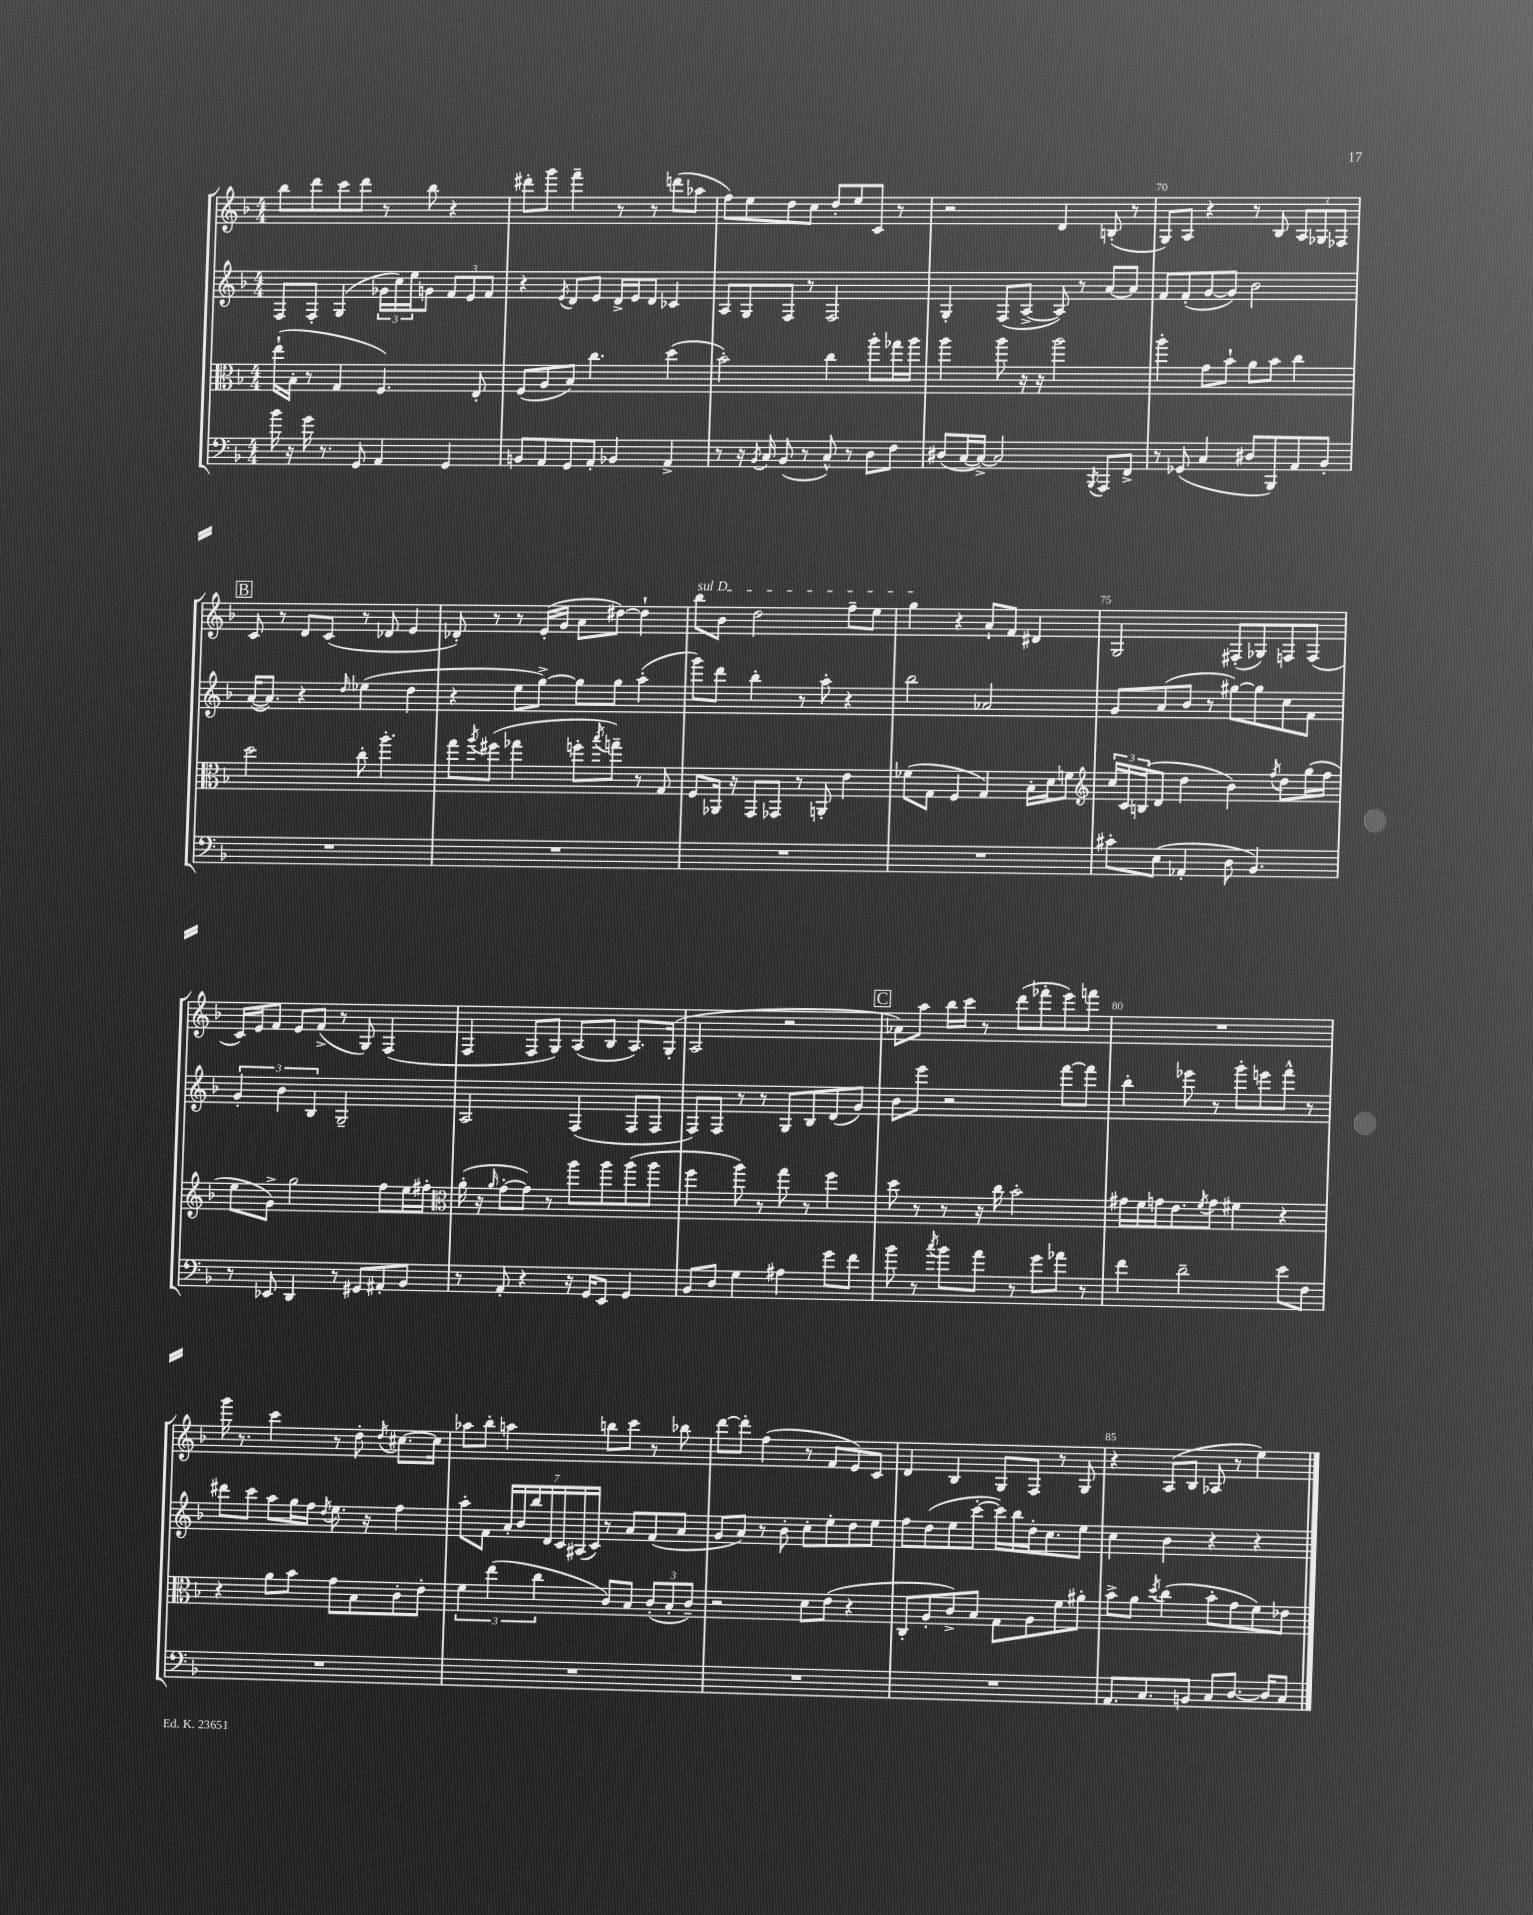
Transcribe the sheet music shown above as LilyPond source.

<<
\new StaffGroup <<
\new Staff = "s0" {
    \clef treble \key f \major \numericTimeSignature \time 4/4
    bes''8 d'''8 c'''8 d'''8 r8 bes''8 r4 |
    dis'''8-. g'''8 f'''4-- r8 r8 d'''8( aes''8 |
    f''8) e''8 d''8 c''8 d''8-. e''8 c'8 r8 |
    r2 d'4 b8-.( r8 |
    g8) a8 r4 r8 bes8 \tuplet 3/2 { a8 ges8 fes8 } |
    \mark \markup { \box "B" } c'8 r8 d'8 c'8( r8 des'8 e'4 |
    des'8-.) r8 r8 e'16-.( g'16 a'8 dis''8~) dis''4-! |
    \once \override TextSpanner.bound-details.left.text = \markup { \italic "sul D" } bes''8\startTextSpan bes'8 d''2 f''8-- e''8 |
    g''4\stopTextSpan r4 a'8-! f'8 dis'4 |
    g2 fis8-.( ges8) f8 f8( |
    c'16) e'16 f'8 e'8 f'8->( r8 g8) f4( |
    f4 f8 g8) a8( bes8 a8.) g16-.( |
    a2 r2 |
    \mark \markup { \box "C" } aes'8) a''8 bes''16 c'''16 r8 d'''8( fes'''8-. e'''8) f'''8 |
    R1 |
    g'''16 r8. c'''4 r8 d''8-. \acciaccatura { d''8 } cis''8.~ cis''16 |
    aes''8 bes''8-. a''4 b''8 c'''8 r8 bes''8 |
    d'''8~ d'''8-. f''4( r8 f'8 e'8) c'8 |
    d'4 bes4 g8 f8 r8 g8 |
    r4 a8( bes8 aes8 r8 e''4) \bar "|." |
}
\new Staff = "s1" {
    \clef treble \key f \major \numericTimeSignature \time 4/4
    f8 f8-. g4( \tuplet 3/2 { ges'16 c''16) e''16 } g'8 \tuplet 3/2 { f'8 e'8 f'8 } |
    r4 \acciaccatura { e'8 } d'8 e'8 d'16-> e'16 d'8 ces'4 |
    a8 g8 f8 r8 f2 |
    g4-. f8( a8~-> a8) r8 a'8~ a'8 |
    f'8 f'8-.( g'8~ g'8) bes'2 |
    \mark \markup { \box "B" } a'16~( a'8.) r4 \grace { d''16 } ees''4( d''4 |
    r4 e''8 g''8~->) g''8 g''8 a''4-.( |
    g'''8) d'''8 bes''4-. r8 a''8-. r4 |
    bes''2 aes'2 |
    g'8 a'8( bes'8 r8 gis''8~) gis''8 c''8 f'8 |
    \tuplet 3/2 { g'4-. bes'4 bes4 } g2-- |
    a2 f4( f8 f8 |
    f8) f8 r8 r8 g8 bes8 d'8( g'8) |
    \mark \markup { \box "C" } bes'8 e'''8 r2 f'''8~ f'''8 |
    bes''4-. ees'''8 r8 g'''8-. e'''8 f'''8-^ r8 |
    dis'''8 c'''8 a''8 g''16 f''16 \acciaccatura { d''8 } e''8. r16 f''4 |
    a''8-. f'8 \tuplet 7/4 { a'16-. bes'16 bes''16 d'16 c'16 ais16( c'16) } r8 a'8 f'8( a'8 |
    g'8 a'8) r8 bes'8-. c''8-. e''8-. d''8 e''8 |
    f''8 d''8( e''8 c'''8~-. c'''16) bes''16 d''16-. c''8. e''8 |
    c''4 bes'4 r4 r4 \bar "|." |
}
\new Staff = "s2" {
    \clef alto \key f \major \numericTimeSignature \time 4/4
    e''16-!( bes16-. r8 g4 f4.) e8-. |
    f8( a8 bes8) c''4. d''4( |
    bes'2-.) c''4 a''8-. ges''16 a''16 |
    a''4 a''8 r16 r16 a''2 |
    a''4-. g'8 bes'8-! a'8 bes'8 c''4 |
    \mark \markup { \box "B" } d''2 c''8-. a''4.-. |
    g''8 \acciaccatura { a''8 } fis''8( ges''4 f''8-. \acciaccatura { bes''8 } g''8--) r8 g8 |
    f8 aes,16 r16 g,8 ges,8 r8 a,8-. e'4 |
    fes'8( g8 f4 g4) bes16-. d'16 f'8 |
    \clef treble \tuplet 3/2 { c''16 c'16 b16( } d'8 d''4 bes'4) \acciaccatura { f''8 } d''8 g''16( f''16 |
    e''8 g'8->) g''2 f''8 e''16 fis''16-. |
    \clef alto a'16-.( r16 \grace { a'16 } g'8~-. g'8) r8 a''8 a''8 a''8( a''8 |
    f''4 a''8) r8 g''8 r8 f''4 |
    \mark \markup { \box "C" } d''8 r8 r8 r16 c''16 bes'2-. |
    gis'16 f'16 g'16 e'8. \acciaccatura { f'8 } g'8 fis'4 r4 |
    r4 a'8 bes'8 g'8 bes8 c'8-. e'8-. |
    \tuplet 3/2 { f'4 e''4( c''4 } c'8) bes8 \tuplet 3/2 { c'8-.( bes8-. c'8--) } |
    r2 d'8 e'8( r4 |
    c8-. a8-. c'8->) bes8 g8 a8 f'8 ais'8-. |
    bes'8-> a'8 \acciaccatura { d''8 } c''4( bes'8-. g'8 f'8) ees'8 \bar "|." |
}
\new Staff = "s3" {
    \clef bass \key f \major \numericTimeSignature \time 4/4
    bes'16 r16 g'16 r8. g,8 a,4 g,4 |
    b,8 a,8 g,8 a,8-. bes,4 a,4-> |
    r8 r16 \acciaccatura { bes,8 } c16 bes,8( r8 c8-^) r8 d8 f8 |
    dis8( c16~ c16~->) c2 \acciaccatura { bes,,8 } a,,8 f,8-> |
    r8 ges,8( c4 dis8 bes,,8) a,8 bes,8-. |
    \mark \markup { \box "B" } R1 |
    R1 |
    R1 |
    R1 |
    cis'8-. e8( aes,4-. d8 bes,4.) |
    r8 ees,8 d,4 r8 gis,8 ais,8-. bes,8 |
    r8 a,8-. r4 r16 g,16 e,8 g,4 |
    bes,8 d8 g4 ais4 g'8 f'8 |
    \mark \markup { \box "C" } bes'8 r8 \acciaccatura { c''8 } bes'8 a'8 r8 g'8 aes'8 r8 |
    f'4 d'2-- e'8 f8 |
    R1 |
    R1 |
    R1 |
    R1 |
    a,8. c8. b,8 c8 d8.~ d16 c8 \bar "|." |
}
>>
>>
\layout { \context { \Score currentBarNumber = #66 \override BarNumber.break-visibility = ##(#f #t #t) barNumberVisibility = #(every-nth-bar-number-visible 5) } }
